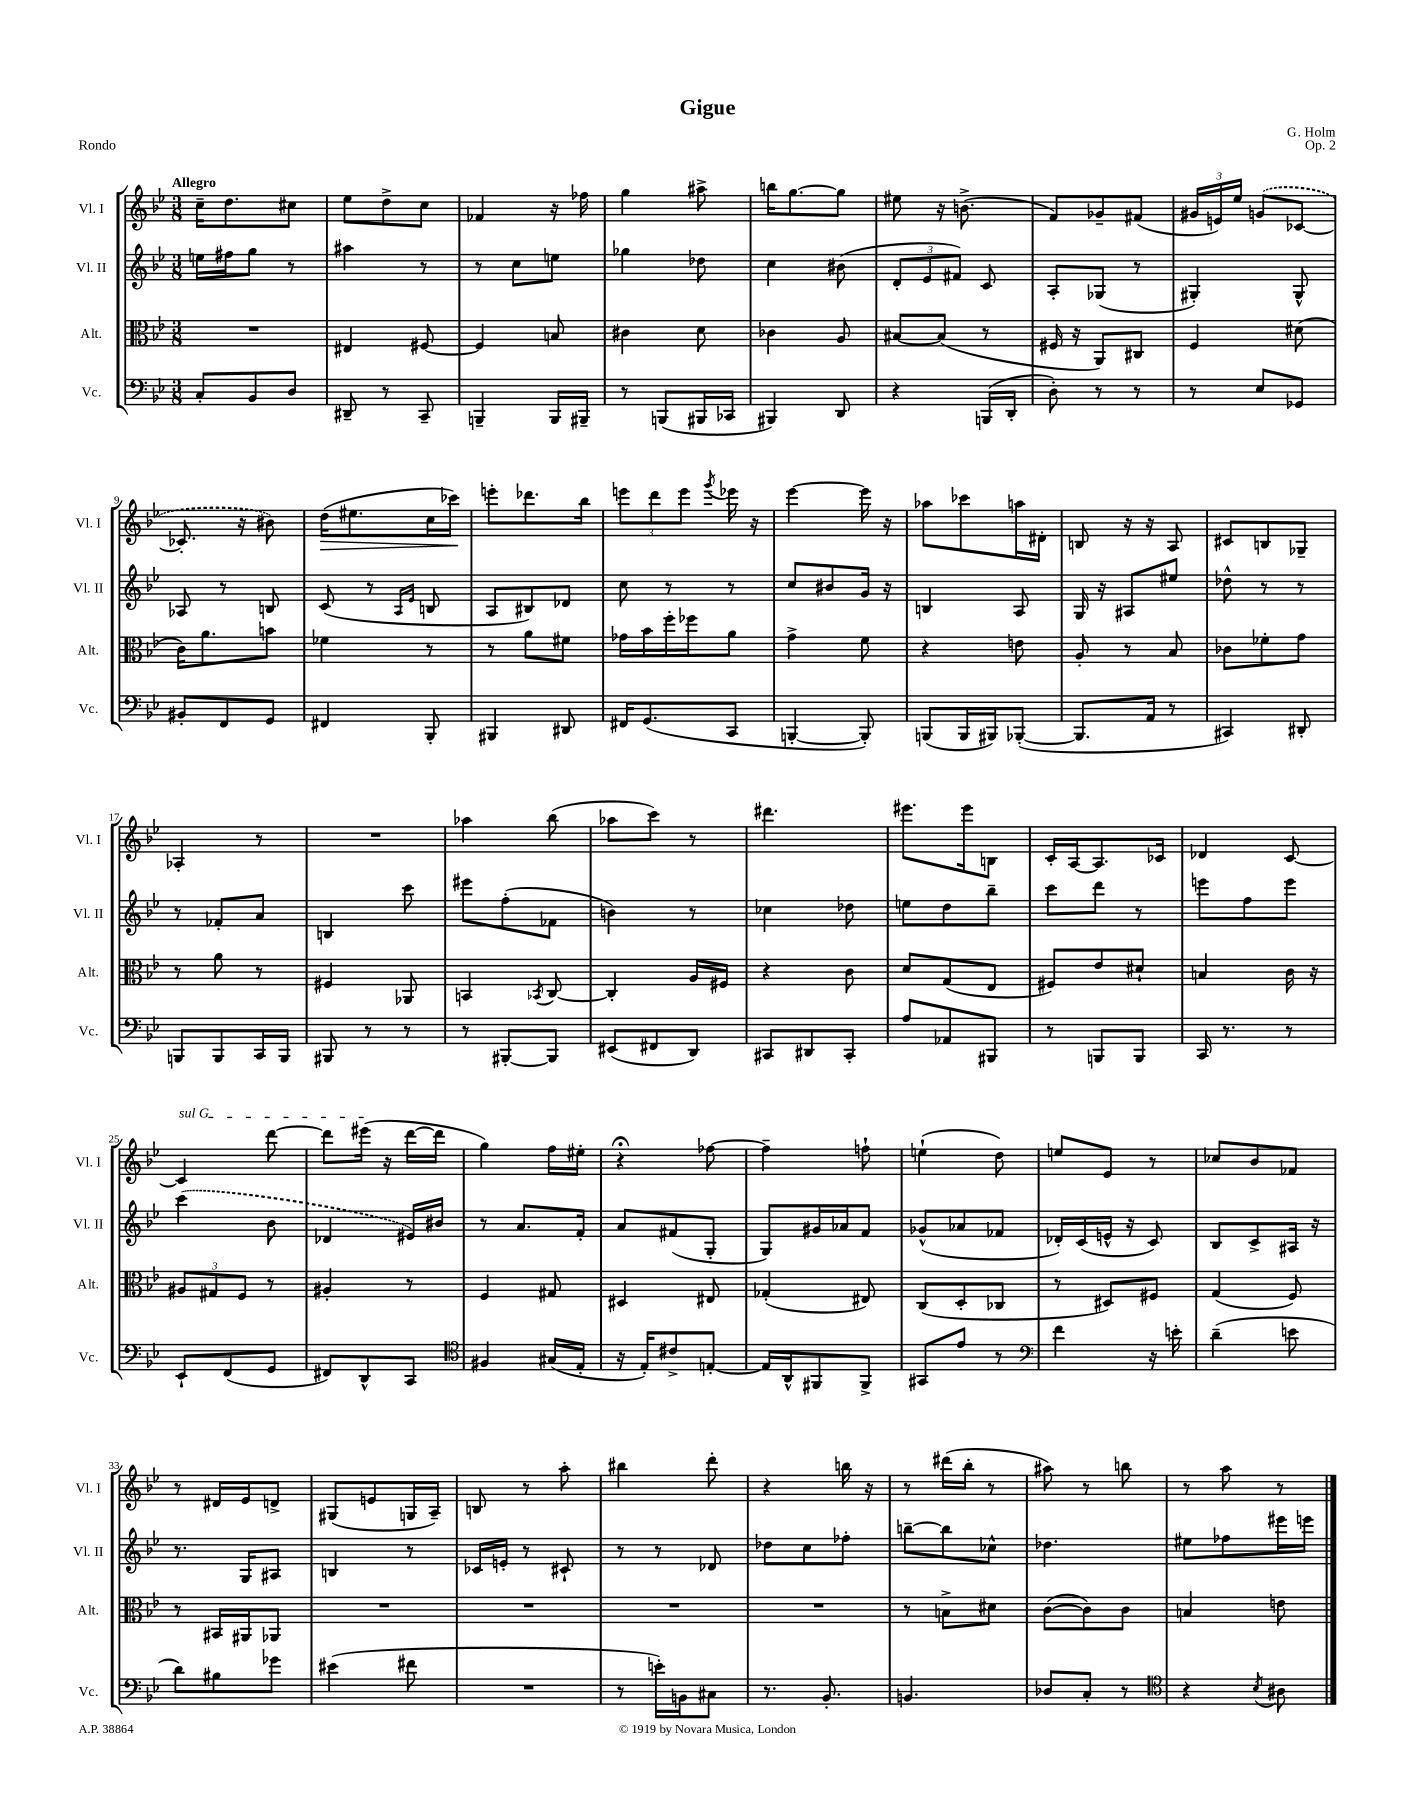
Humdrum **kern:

**kern	**kern	**kern	**kern
*staff4	*staff3	*staff2	*staff1
*clefF4	*clefC3	*clefG2	*clefG2
*k[b-e-]	*k[b-e-]	*k[b-e-]	*k[b-e-]
*M3/8	*M3/8	*M3/8	*M3/8
8C'	4.r	16ee	16cc~
.	.	16ff#	8.dd
8BB-	.	8gg	.
8D	.	8r	8cc#
=	=	=	=
8DD#~	4E#	4aa#	8ee-
8r	.	.	8dd^
8CC~	[8F#	8r	8cc
=	=	=	=
4BBB~	4F#]	8r	4f-
.	.	8cc	.
16BBB	8B	8ee	16r
16BBB#~	.	.	16ff-
=	=	=	=
8r	4c#	4gg-	4gg
(8BBB	.	.	.
16BBB#	8d	8dd-	8aa#^
16CC-	.	.	.
=	=	=	=
4BBB#)	4c-	4cc	16bb
.	.	.	[8.gg
8DD	8A	(8b#	8gg]
=	=	=	=
4r	[8B#	12d'	8ee#
.	.	12e-	.
.	(8B#]	.	16r
.	.	12f#)	.
.	.	.	(8.b^
(16BBB	8r	8c	.
16DD'	.	.	.
=	=	=	=
8D')	16F#	8A'	8f)
.	16r	.	.
8r	8AA)	(8G-	8g-~
8r	8C#	8r	(8f#
=	=	=	=
8r	4F	4G#')	24g#
.	.	.	24e)
.	.	.	24ee-
8E-	.	.	(8g
8GG-	(8d#	8G#^^	[8c-
=	=	=	=
8BB#'	16c)	8A-	8.c-']
.	8.a	.	.
8FF	.	8r	.
.	.	.	16r
8GG	8b	8B	8b#)
=	=	=	=
4FF#	4f-	(8c	(16dd
.	.	.	8.ee#
.	.	8r	.
.	.	16qqA	.
.	.	16qqe-	.
8BBB-'	8r	8B	16cc
.	.	.	16ccc-)
=	=	=	=
4BBB#	8r	8A	8eee'
.	8a	8B#)	8.ddd-
8DD#	8f#	8d-	.
.	.	.	16bb-
=	=	=	=
16FF#	16g-	8cc	12eee
(8.GG	16b-	.	.
.	.	.	12ddd
.	16ff'	8r	.
.	.	.	12eee
.	16ff-	.	.
.	.	.	8qggg
8CC	8a	8r	16eee-
.	.	.	16r
=	=	=	=
[4BBB'	4g^	8cc	[4eee-
.	.	8b#	.
8BBB'])	8f	16g	16eee-]
.	.	16r	16r
=	=	=	=
(8BBB	4r	4B	8aa-
16BBB	.	.	8ccc-
16BBB#)	.	.	.
([8BBB-'	8e	8A	16aa
.	.	.	16d#'
=	=	=	=
8.BBB-]	8A'	16G	8B
.	.	16r	.
.	8r	8A#	16r
16AA	.	.	16r
8r	8B-	8ee#	8A
=	=	=	=
4CC#)	8c-	8dd-^^	8c#
.	8f-'	8r	8B
8DD#'	8g	8r	8G-~
=	=	=	=
8BBB	8r	8r	4A-'
8BBB	8a	8f-'	.
16CC	8r	8a	8r
16BBB	.	.	.
=	=	=	=
8BBB#	4F#	4B	4.r
8r	.	.	.
8r	8AA-	8ccc	.
=	=	=	=
8r	4BB	8eee#	4aa-
[8BBB#'	.	(8ff'	.
.	8qBB-	.	.
8BBB#]	[8C	8f-	(8bb-
=	=	=	=
(8EE#	4C']	4b)	8aa-
8FF#	.	.	8ccc)
8DD)	16A	8r	8r
.	16F#	.	.
=	=	=	=
8CC#	4r	4cc-	4.ddd#
8DD#	.	.	.
8CC#'	8c	8dd-	.
=	=	=	=
8A	8d	8ee	8.eee#
8AA-	(8G	8dd	.
.	.	.	16eee#
8BBB#	8E-	8bb-~	8B
=	=	=	=
8r	8F#)	8ccc	16c'
.	.	.	[16A
8BBB	8e-	8ddd	8.A]
8BBB	8d#`	8r	.
.	.	.	16c-
=	=	=	=
16CC	4B	8eee	4d-
8.r	.	.	.
.	.	8ff	.
8r	16c	8eee	[8c
.	16r	.	.
=	=	=	=
8EE-`	12A#	(4ccc	4c]
.	12G#	.	.
(8FF	.	.	.
.	12F	.	.
8GG	8r	8b-	[8ddd
=	=	=	=
8FF#)	4A#'	4d-	8ddd]
8DD^^	.	.	(16eee#
.	.	.	16r
8CC	8r	16e#)	[16ddd
.	.	16b#	16ddd]
=	=	=	=
*clefC4	*	*	*
4F#	4F	8r	4gg)
.	.	8.a	.
(16G#	8G#	.	16ff
16E-'	.	16f'	16ee#'
=	=	=	=
16r	4D#	8a	4r;
16E-')	.	.	.
8c#^	.	(8f#	.
[8E'	8E#	8G'	[8ff-
=	=	=	=
16E]	(4G-'	8G)	4ff-~]
16AA^^	.	.	.
8FF#	.	16g#	.
.	.	16a-	.
8FF#^	8E#)	8f	8ff`
=	=	=	=
8GG#	(8C	(8g-^^	(4ee`
8e-	8D'	8a-	.
8r	8C-	8f-	8dd)
=	=	=	=
*clefF4	*	*	*
4f	8r	16d-')	8ee
.	.	(16c	.
.	8D#)	16e^^	8e-
.	.	16r	.
16r	8F#	8c)	8r
16e'	.	.	.
=	=	=	=
(4d~	(4G	8B-	8cc-
.	.	8c^	8b-
8e	8F)	16A#	8f-
.	.	16r	.
=	=	=	=
8d)	8r	8.r	8r
8B#	16BB#	.	16d#
.	16AA#	16G	16e-
8g-	8AA-	8A#	8d^
=	=	=	=
(4e#	4.r	4B	(8G#
.	.	.	8e
8f#	.	8r	16G
.	.	.	16A~)
=	=	=	=
4.r	4.r	16c-	8B
.	.	16e'	.
.	.	8r	8r
.	.	8c#`	8aa'
=	=	=	=
8r	4.r	8r	4bb#
16e')	.	8r	.
16BB	.	.	.
8C#	.	8d-	8ddd'
=	=	=	=
8.r	4.r	8dd-	4r
.	.	8cc	.
8.BB-'	.	.	.
.	.	8ff-'	16bb
.	.	.	16r
=	=	=	=
4.BB	8r	[8bb~	8r
.	8B^	8bb]	(16ddd#
.	.	.	16bb-'
.	8d#	8cc-^^	8r
=	=	=	=
8D-	([8c	4.dd-	8aa#)
8C'	8c])	.	8r
8r	8c	.	8bb
=	=	=	=
*clefC4	*	*	*
4r	4B	8ee#	8r
.	.	8ff-	8aa
8qB-	.	.	.
8A#	8e	16eee#	8r
.	.	16eee	.
==	==	==	==
*-	*-	*-	*-
